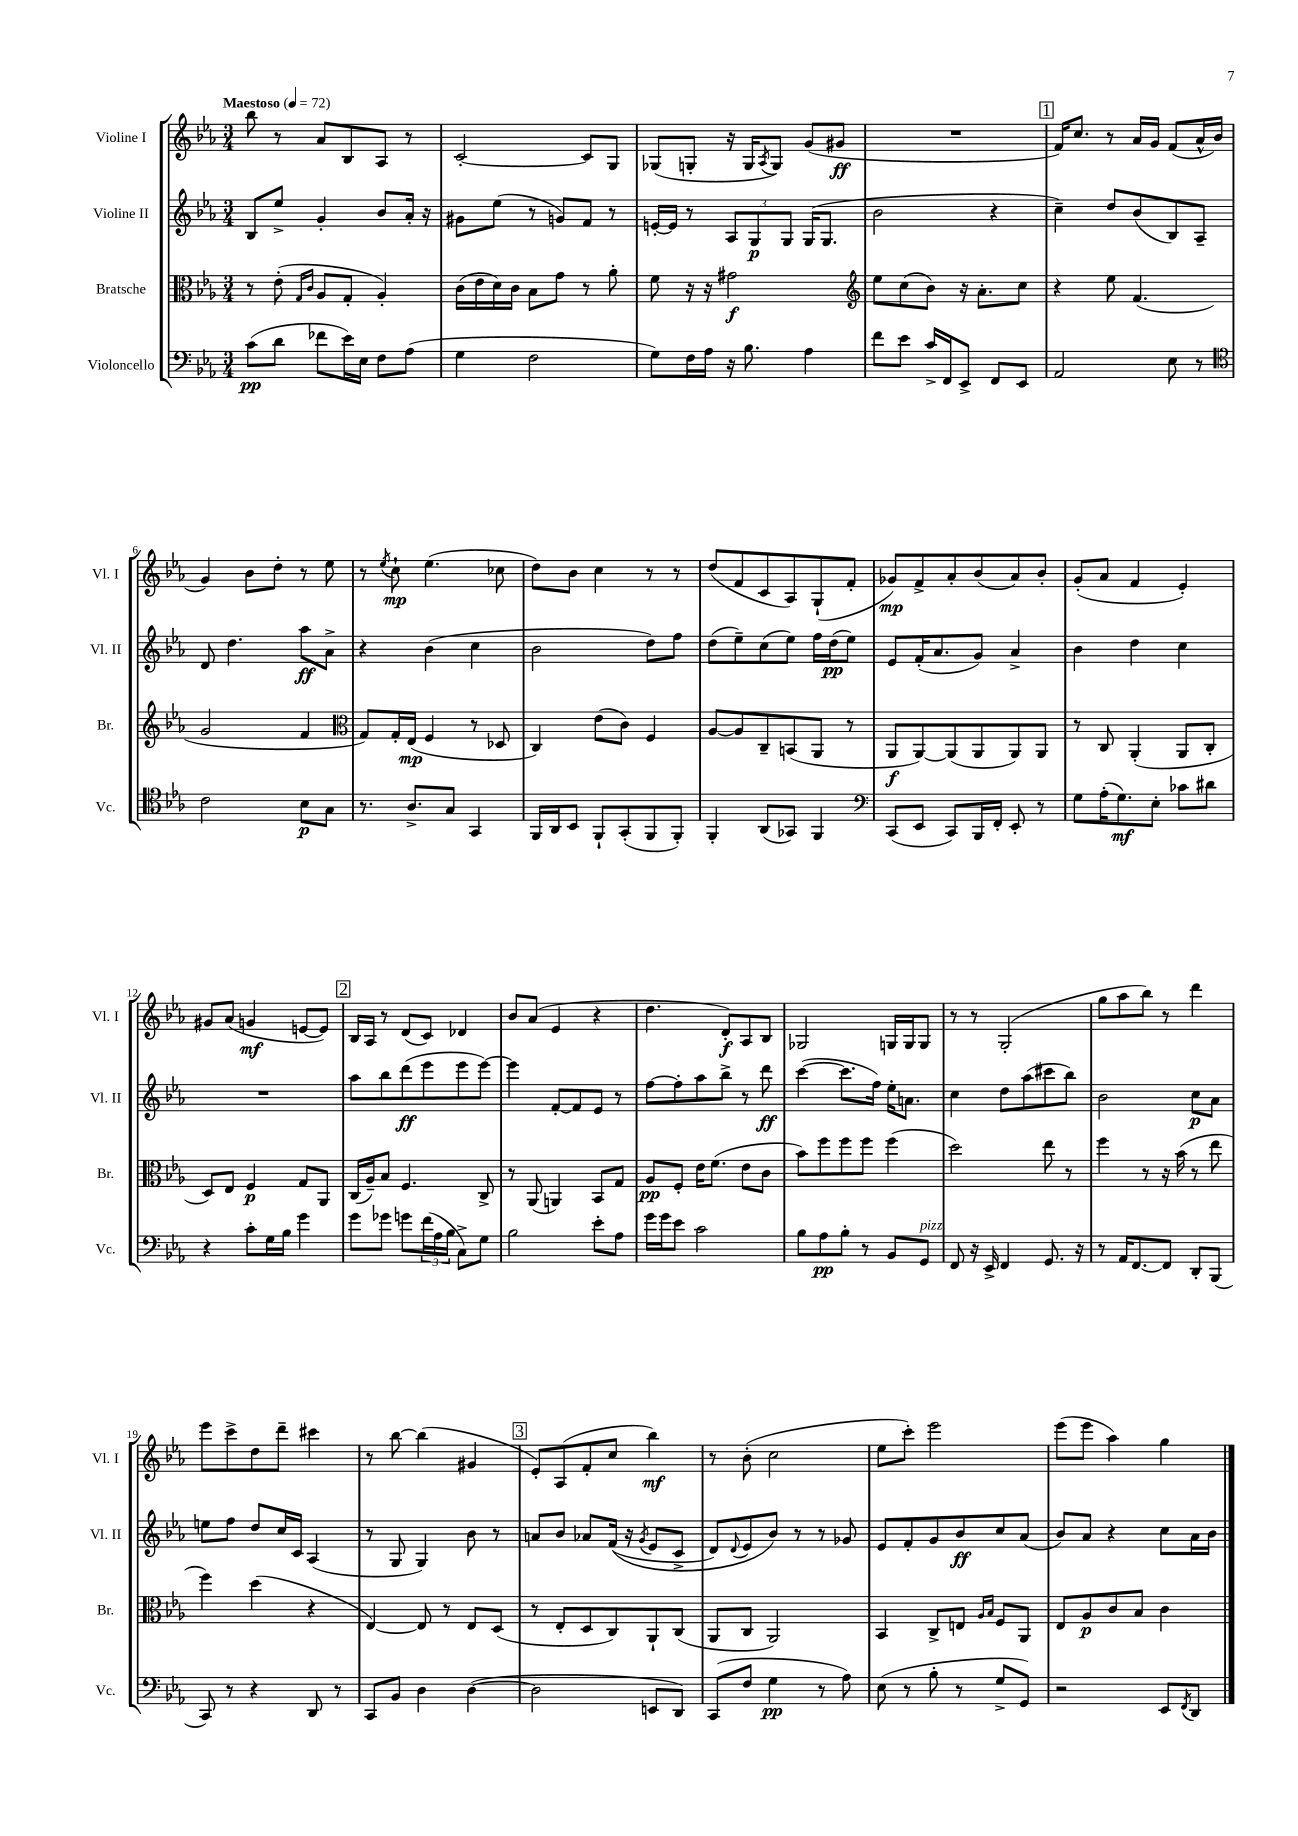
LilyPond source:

<<
\new StaffGroup <<
\new Staff = "s0" \with { instrumentName = "Violine I" shortInstrumentName = "Vl. I" } {
    \clef treble \key ees \major \numericTimeSignature \time 3/4 \tempo "Maestoso" 4 = 72
    bes''8 r8 aes'8 bes8 aes8 r8 |
    c'2~-. c'8 g8 |
    ges8( g8-. r16 g16 \acciaccatura { aes8 } g8) g'8( gis'8\ff |
    R2. |
    \mark \markup { \box "1" } f'16) c''8. r8 aes'16 g'16 f'8( aes'16-^ bes'16 |
    g'4) bes'8 d''8-. r8 ees''8 |
    r8 \acciaccatura { ees''8 } c''8-!\mp ees''4.( ces''8 |
    d''8) bes'8 c''4 r8 r8 |
    d''8( f'8 c'8 aes8) g8-!( f'8-. |
    ges'8\mp) f'8-> aes'8-. bes'8( aes'8) bes'8-. |
    g'8-.( aes'8 f'4 ees'4-.) |
    gis'8 aes'8( g'4\mf e'8~ e'8) |
    \mark \markup { \box "2" } bes16 aes16 r8 d'8( c'8) des'4 |
    bes'8 aes'8( ees'4 r4 |
    d''4. d'8-.\f) aes8 bes8 |
    ges2 g16 g16 g8 |
    r8 r8 g2-.( |
    g''8 aes''8 bes''8) r8 d'''4 |
    ees'''8 c'''8-> d''8 d'''8-- cis'''4 |
    r8 bes''8~ bes''4( gis'4 |
    \mark \markup { \box "3" } ees'8-.) aes8( f'8-. c''8 bes''4\mf) |
    r8 bes'8-.( c''2 |
    ees''8 c'''8-.) ees'''2 |
    ees'''8( ees'''8 aes''4) g''4 \bar "|." |
}
\new Staff = "s1" \with { instrumentName = "Violine II" shortInstrumentName = "Vl. II" } {
    \clef treble \key ees \major \numericTimeSignature \time 3/4
    bes8 ees''8-> g'4-. bes'8 aes'16-. r16 |
    gis'8 ees''8( r8 g'8) f'8 r8 |
    e'16~-. e'16 r8 \tuplet 3/2 { aes8 g8\p g8 } g16( g8. |
    bes'2 r4 |
    \mark \markup { \box "1" } c''4--) d''8 bes'8( bes8) aes8-- |
    d'8 d''4. aes''8\ff aes'8-> |
    r4 bes'4( c''4 |
    bes'2 d''8) f''8 |
    d''8( ees''8--) c''8( ees''8) f''16 d''16\pp( ees''8) |
    ees'8 f'16-.( aes'8. g'8) aes'4-> |
    bes'4 d''4 c''4 |
    R2. |
    \mark \markup { \box "2" } aes''8 bes''8 d'''8\ff( ees'''8 ees'''8 ees'''8~) |
    ees'''4 f'8~-. f'8 ees'8 r8 |
    f''8~ f''8-. aes''8 bes''8-> r8 d'''8\ff |
    c'''4~( c'''8. f''16) ees''16-. a'8. |
    c''4 d''8 aes''8( cis'''8 bes''8) |
    bes'2 c''8\p aes'8 |
    e''8 f''8 d''8 c''16 c'16 aes4( |
    r8 g8 g4) bes'8 r8 |
    \mark \markup { \box "3" } a'8 bes'8 aes'8 f'16(\( r16 \acciaccatura { g'8 } ees'8 c'8-> |
    d'8) \appoggiatura { d'8 } ees'8 bes'8\) r8 r8 ges'8 |
    ees'8 f'8-. g'8 bes'8\ff c''8 aes'8( |
    bes'8) aes'8 r4 c''8 aes'16 bes'16 \bar "|." |
}
\new Staff = "s2" \with { instrumentName = "Bratsche" shortInstrumentName = "Br." } {
    \clef alto \key ees \major \numericTimeSignature \time 3/4
    r8 ees'8-.( \grace { g16 c'16 } aes8 g8-. aes4-.) |
    c'16( ees'16 d'16) c'16 bes8 g'8 r8 aes'8-. |
    f'8 r16 r16 gis'2\f |
    \clef treble ees''8 c''8( bes'8) r16 aes'8.-. c''8 |
    \mark \markup { \box "1" } r4 ees''8 f'4.( |
    g'2 f'4 |
    \clef alto g8) g16-. ees16\mp( f4 r8 des8 |
    c4) ees'8( c'8) f4 |
    aes8~ aes8 c8-- b,8( aes,8 r8 |
    aes,8\f aes,8~) aes,8( aes,8 aes,8) aes,8 |
    r8 c8 aes,4-.( aes,8 c8-. |
    d8) ees8 f4\p g8 aes,8 |
    \mark \markup { \box "2" } c16( aes16--) bes8 f4. c8-> |
    r8 aes,8( a,4) bes,8 g8 |
    aes8\pp f8-. ees'16 f'8.( ees'8 c'8 |
    bes'8) f''8 f''8 f''8 f''4( |
    d''2) ees''8 r8 |
    f''4 r8 r16 bes'16( r8 ees''8 |
    f''4) d''4( r4 |
    ees4~) ees8 r8 ees8 d8( |
    \mark \markup { \box "3" } r8 ees8-. d8 c8) aes,8-! c8( |
    aes,8 c8 aes,2) |
    bes,4 c8-> e8 \grace { aes16 bes16 } f8 aes,8 |
    ees8 aes8\p c'8 bes8 c'4 \bar "|." |
}
\new Staff = "s3" \with { instrumentName = "Violoncello" shortInstrumentName = "Vc." } {
    \clef bass \key ees \major \numericTimeSignature \time 3/4
    c'8\pp( d'8 fes'8 ees'16) ees16 f8 aes8( |
    g4 f2 |
    g8) f16 aes16 r16 bes8. aes4 |
    f'8 ees'8 c'16-> f,16 ees,8-> f,8 ees,8 |
    \mark \markup { \box "1" } aes,2 ees8 r8 |
    \clef tenor c'2 bes8\p g8 |
    r8. aes8.-> g8 g,4 |
    f,16 aes,16 bes,8 f,8-! g,8-.( f,8 f,8-.) |
    f,4-. aes,8( ges,8) f,4 |
    \clef bass c,8( ees,8 c,8) bes,,16 f,16-. ees,8-. r8 |
    g8 aes16-.( g8.\mf) ees8-. ces'8 dis'8 |
    r4 c'8-. g16 bes16 g'4 |
    \mark \markup { \box "2" } g'8 ges'8 g'8 \tuplet 3/2 { f'16( aes16 bes16 } c8->) g8 |
    bes2 ees'8-. aes8 |
    g'16 g'16 ees'8 c'2 |
    bes8 aes8\pp bes8-. r8 bes,8 g,8^\markup { \italic "pizz." } |
    f,8 r16 ees,16-> f,4 g,8. r16 |
    r8 aes,16 f,8.~ f,8 d,8-. bes,,8( |
    c,8) r8 r4 d,8 r8 |
    c,8 bes,8 d4 d4~( |
    \mark \markup { \box "3" } d2 e,8 d,8) |
    c,8( f8 g4\pp r8 aes8) |
    ees8( r8 bes8-. r8 g8-> g,8) |
    r2 ees,8 \acciaccatura { f,8 } d,8 \bar "|." |
}
>>
>>
